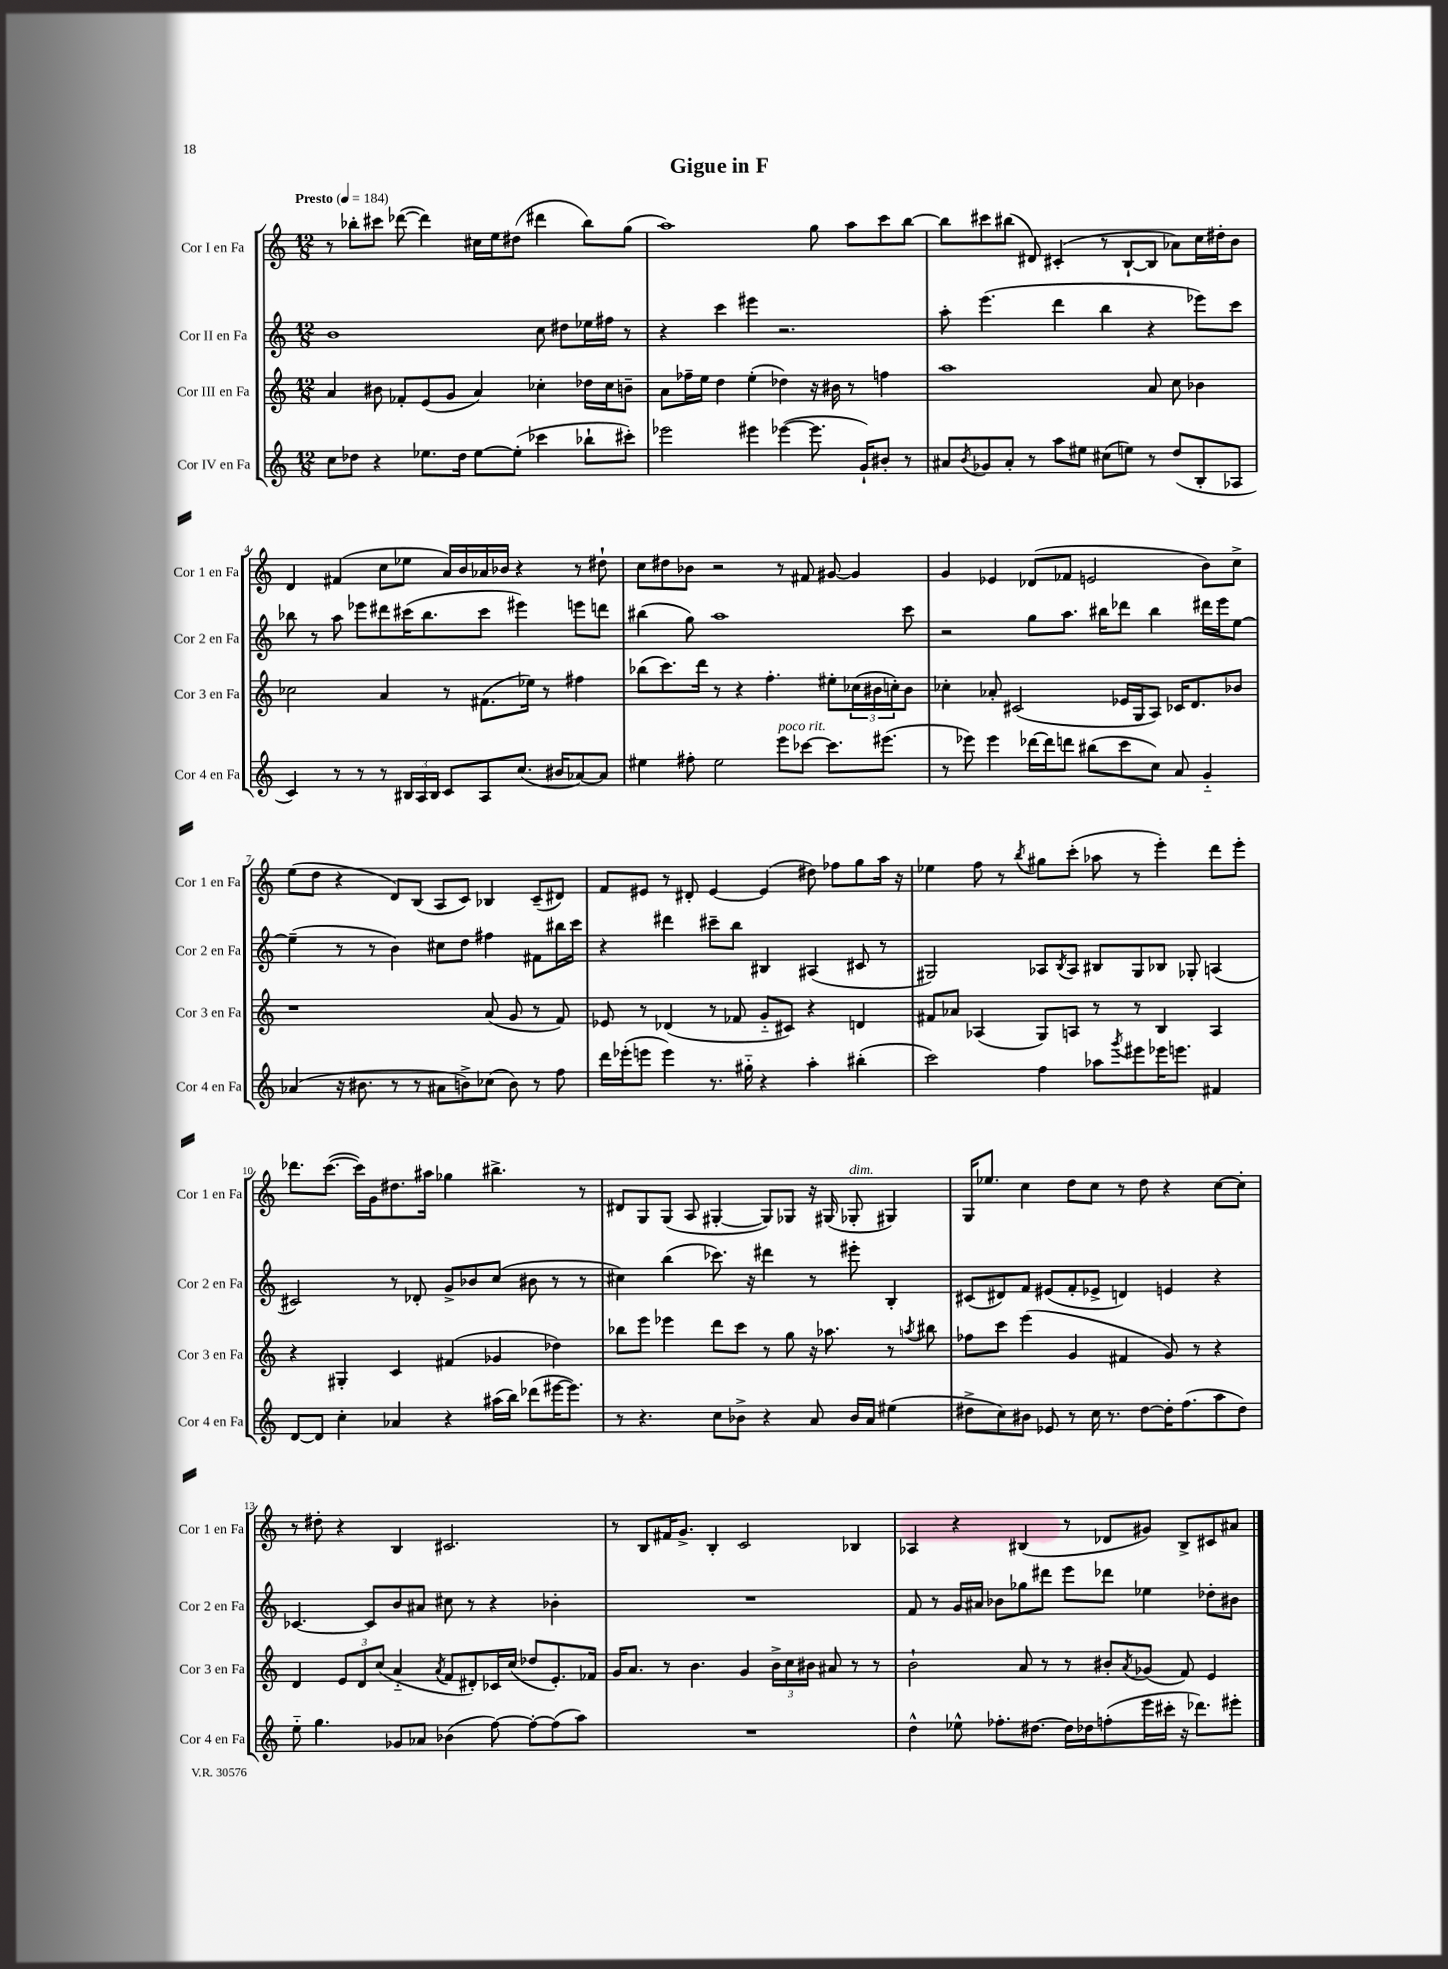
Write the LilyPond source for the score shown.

\header { title = "Gigue in F" }
<<
\new StaffGroup <<
\new Staff = "s0" \with { instrumentName = "Cor I en Fa" shortInstrumentName = "Cor 1 en Fa" } {
    \clef treble \key c \major \numericTimeSignature \time 12/8 \tempo "Presto" 4 = 184
    r8 bes''8-. cis'''8 des'''8~( des'''4) cis''16 e''16 dis''8( dis'''4 bes''8) g''8( |
    a''1) g''8 a''8 c'''8 b''8~ |
    b''8 cis'''8 bis''8( dis'8) cis'4-.( r8 b8~-! b8 aes'8) c''16 dis''16-. b'8 |
    d'4 fis'4( c''8 ees''8 a'16) b'16 aes'16 bes'16 r4 r8 dis''8-! |
    c''8 dis''8 bes'8 r2 r8 fis'8 gis'8~ gis'4 |
    g'4 ees'4 des'8( fes'8 e'2 b'8) c''8-> |
    e''8( d''8 r4 d'8) b8( a8 c'8) bes4 c'8--( dis'8) |
    f'8 eis'8 r8 dis'8-. eis'4~ eis'4( dis''8) fes''8 g''8 a''16 r16 |
    ees''4 f''8 r8 \acciaccatura { b''8 } gis''8 c'''8-.( aes''8 r8 e'''4-.) d'''8 e'''8-. |
    des'''8. c'''8.~( c'''16) g'16 dis''8. ais''16 ges''4 bis''4.-> r8 |
    dis'8 g8 g8( a8 gis4~-. gis8) ges8 r16 gis16( ges8-.^\markup { \italic "dim." } gis4) |
    g16 ees''8. c''4 d''8 c''8 r8 d''8 r4 c''8~ c''8-. |
    r8 dis''8-. r4 b4 cis'2. |
    r8 b8 fis'16 g'8.-> b4-. c'2 bes4 |
    aes4 r4 bis4( r8 des'8 gis'8) bis8-> cis'8 ais'8 \bar "|." |
}
\new Staff = "s1" \with { instrumentName = "Cor II en Fa" shortInstrumentName = "Cor 2 en Fa" } {
    \clef treble \key c \major \numericTimeSignature \time 12/8
    b'1 c''8 dis''8 ees''16 fis''16 r8 |
    r4 c'''4 eis'''4 r2. |
    a''8-. e'''4.( d'''4 b''4 r4 ees'''8) c'''8 |
    bes''8 r8 a''8 ees'''8 dis'''8 cis'''16( bes''8. cis'''8 eis'''4) e'''8 d'''8 |
    bis''4( g''8) a''1 c'''8 |
    r2 g''8 a''8. bis''16 des'''8 bis''4 dis'''16 e'''16 e''8~ |
    e''4--( r8 r8 b'4) cis''8 d''8 fis''4 fis'8 bis''16 c'''16 |
    r4 dis'''4 cis'''8-- b''8 bis4 ais4( cis'8 r8 |
    gis2) aes8 \acciaccatura { b8 } aes8 bis8 gis8 bes8 ges8-. a4( |
    cis'2) r8 des'8-. g'8-> bes'8 c''8( bis'8 r8 r8 |
    cis''4) b''4( ces'''8.) r16 dis'''4 r8 eis'''8-. b4-. |
    cis'8( dis'8) f'8 eis'8( f'8-. ees'8-> d'4) e'4 r4 |
    ces'4.~ ces'8 b'8 ais'8 cis''8 r8 r4 bes'4-. |
    R1. |
    f'8 r8 g'16 ais'16 bes'8 ges''8 dis'''8 e'''8 des'''8 ees''4 des''8-. bis'8 \bar "|." |
}
\new Staff = "s2" \with { instrumentName = "Cor III en Fa" shortInstrumentName = "Cor 3 en Fa" } {
    \clef treble \key c \major \numericTimeSignature \time 12/8
    a'4 bis'8 fes'8-. e'8( g'8 a'4) ces''4-. des''16 ces''16 b'8-- |
    a'8 fes''16-- e''16 d''4 e''4-.( des''4) r16 bis'16 r8 f''4 |
    a''1 a'8 c''8 bes'4 |
    ces''2 a'4 r8 fis'8.( ees''16) r8 fis''4 |
    bes''8( c'''8.) d'''16 r8 r4 f''4.-. eis''8-. \tuplet 3/2 { ces''16( bis'16 c''16-.) } bis'8 |
    ces''4-. aes'8-. cis'2( ees'16 g16 a8) ces'16 d'8. bes'8 |
    r1 a'8( g'8 r8 f'8) |
    ees'8 r8 des'4( r8 fes'8 g'8-_ cis'8) r4 d'4 |
    fis'8 aes'8 aes4( g8) a8 r8 r8 b4 a4 |
    r4 gis4-. c'4 fis'4( ges'4 des''4) |
    bes''8 e'''8 ees'''4 d'''8 c'''8 r8 g''8 r16 aes''8. r8 \acciaccatura { a''8 } bis''8 |
    fes''8 c'''8 e'''4( g'4 fis'4 g'8) r8 r4 |
    d'4 \tuplet 3/2 { e'8 d'8 c''8( } a'4-_ \acciaccatura { a'8 } f'8 dis'8-.) ces'16 c''16( des''8 e'8.-.) fes'16 |
    g'16 a'8. r8 b'4. g'4 \tuplet 3/2 { b'16-> c''16 bis'16 } ais'8 r8 r8 |
    b'2-! a'8 r8 r8 bis'8-. \acciaccatura { a'8 } ges'8( f'8) e'4 \bar "|." |
}
\new Staff = "s3" \with { instrumentName = "Cor IV en Fa" shortInstrumentName = "Cor 4 en Fa" } {
    \clef treble \key c \major \numericTimeSignature \time 12/8
    c''8 des''8 r4 ees''8. des''16 ees''8~ ees''8-.( ces'''4 bes''8-! cis'''8-.) |
    ees'''2 eis'''4 ees'''4~( ees'''8. g'16-!) bis'8-. r8 |
    ais'8 \acciaccatura { b'8 } ges'8 ais'8-. r8 a''8 eis''8 cis''8( e''8) r8 d''8( b8-. aes8 |
    c'4) r8 r8 r8 \tuplet 3/2 { bis16 a16 bis16 } c'8 a8 c''8.( bis'16 aes'8~) aes'8 |
    eis''4 fis''8-. eis''2 e'''8^\markup { \italic "poco rit." } ces'''8~ ces'''8. eis'''8.( |
    r8 ees'''8) ees'''4 des'''16~ des'''16 d'''8 bis''8( c'''8 c''8) a'8 g'4-_ |
    aes'4( r16 bis'8. r8 r8 ais'8 b'8->) ces''8( b'8) r8 f''8 |
    d'''16 ees'''16-.( e'''8 e'''4) r8. gis''16-_ r4 a''4-. bis''4-.( |
    c'''2) f''4 aes''8 \acciaccatura { g'''8 } eis'''8 ees'''16 e'''8. fis'4 |
    d'8~ d'8 c''4-. aes'4 r4 ais''16( b''16) des'''8( eis'''16~ eis'''8.) |
    r8 r4. c''8 bes'8-> r4 a'8 bes'16 a'16 eis''4( |
    dis''8-> c''8) bis'8 ees'8 r8 c''16 r8. dis''8~ dis''16-. f''8.( a''8 dis''8) |
    e''8-_ g''4. ges'8 aes'8 bes'4( f''8~) f''8~-. f''8( a''8) |
    R1. |
    d''4-^ ees''8-^ fes''8.-. dis''8.~ dis''16 des''16 f''8-.( e'''16 cis'''16-. r16 des'''8.) eis'''8-. \bar "|." |
}
>>
>>
